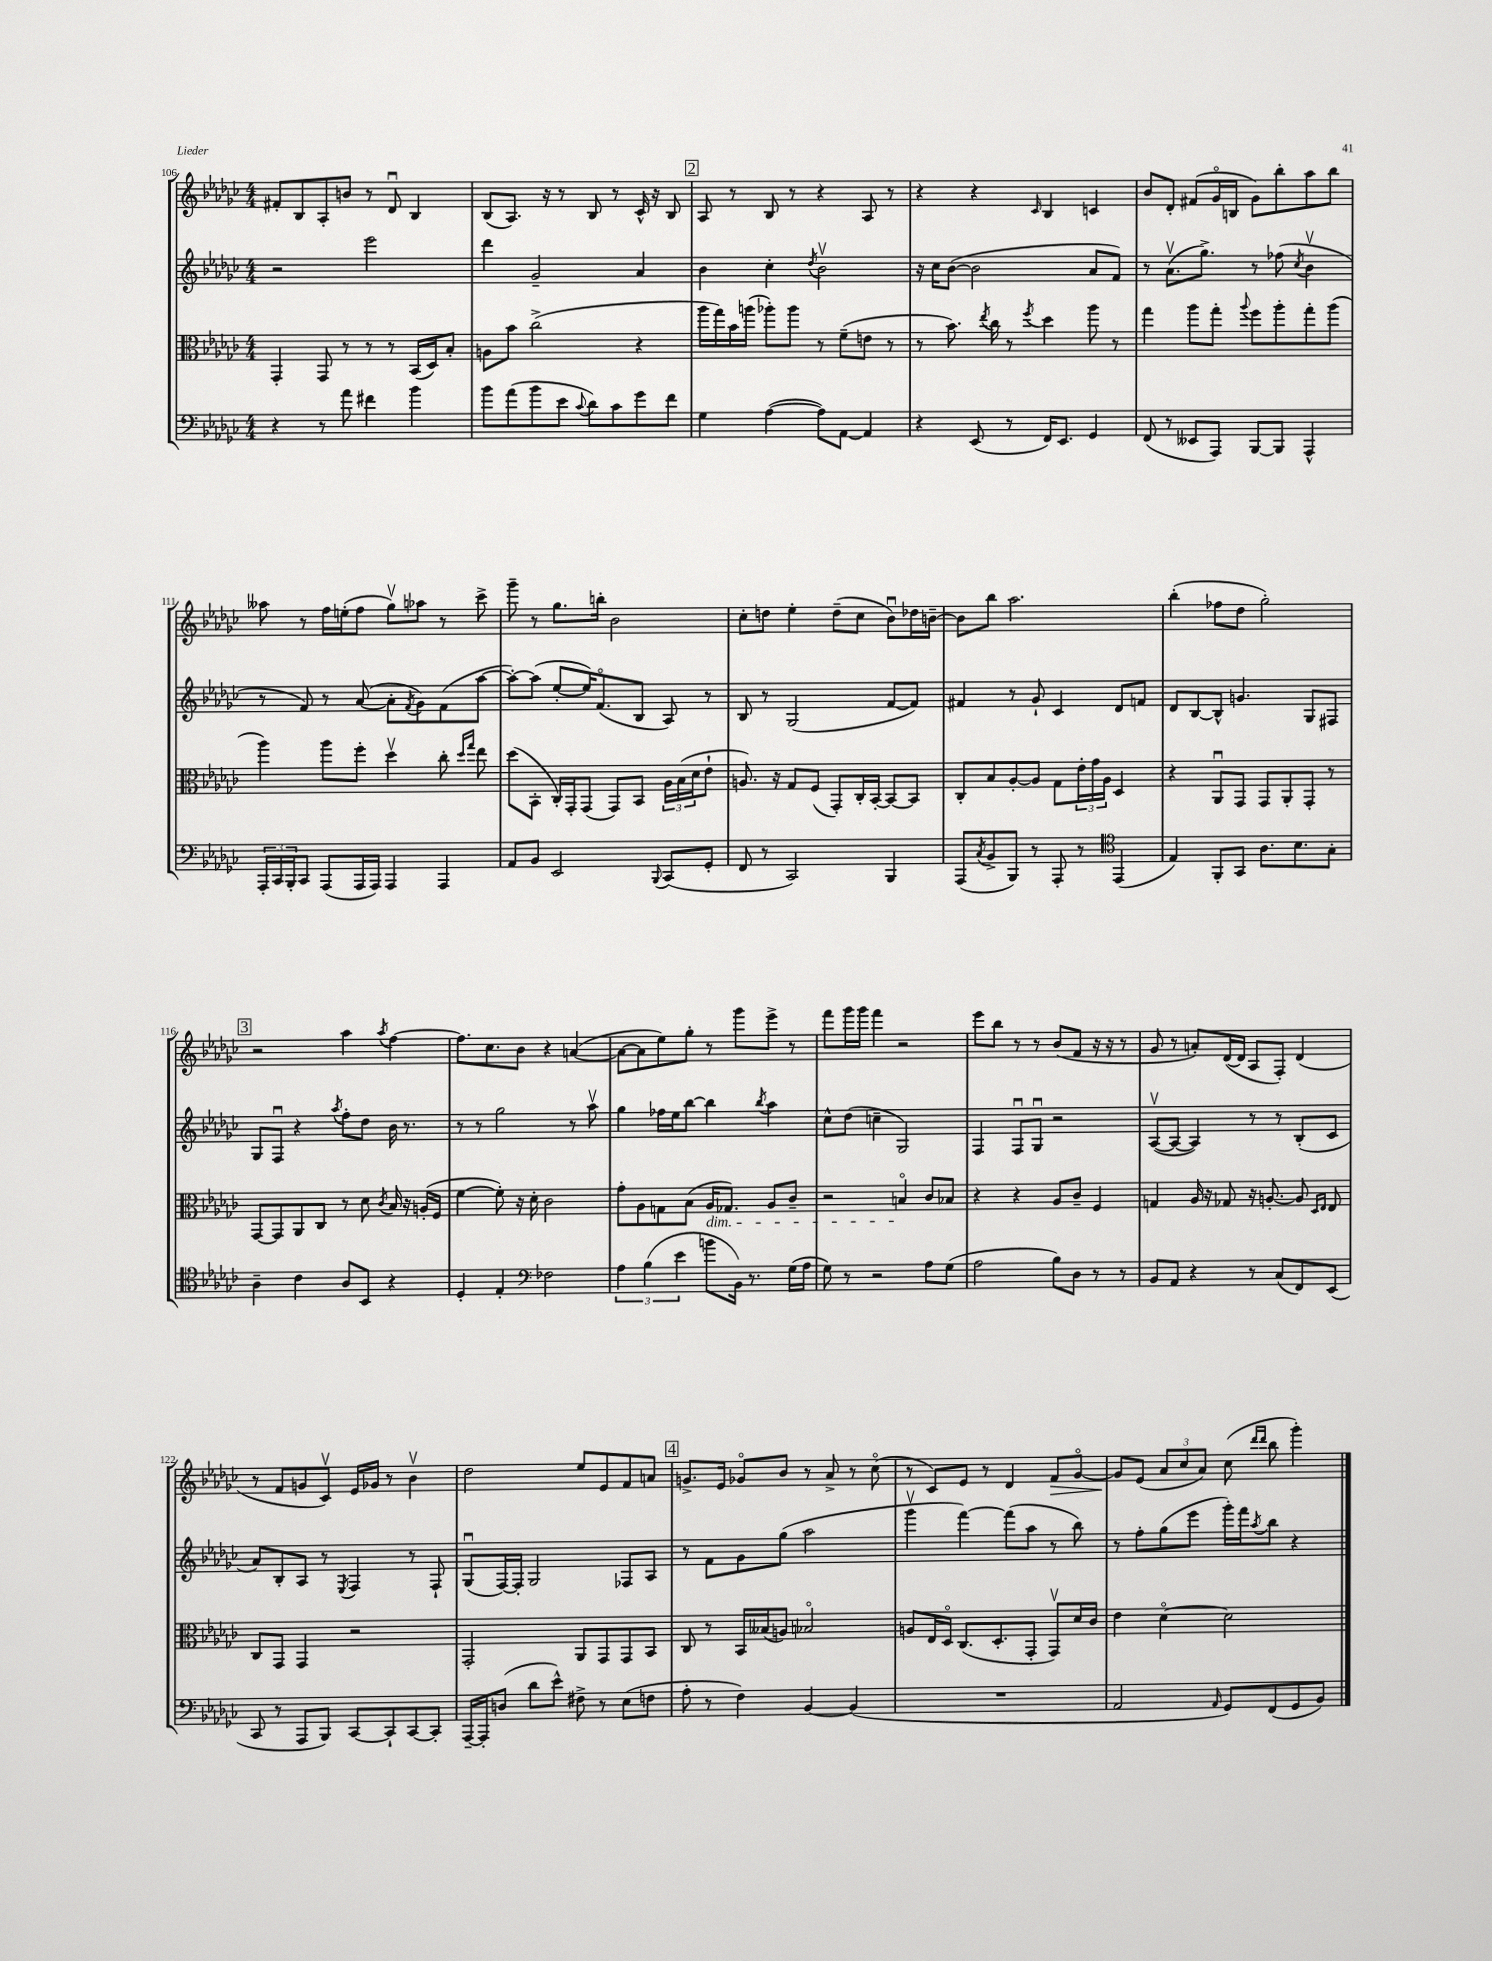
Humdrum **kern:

**kern	**kern	**kern	**kern	**dynam
*part4	*part3	*part2	*part1	*part1
*staff4	*staff3	*staff2	*staff1	*staff1
*clefF4	*clefC3	*clefG2	*clefG2	*
*k[b-e-a-d-g-c-]	*k[b-e-a-d-g-c-]	*k[b-e-a-d-g-c-]	*k[b-e-a-d-g-c-]	*
*M4/4	*M4/4	*M4/4	*M4/4	*
=106	=106	=106	=106	=106
4r	4GG-'/	2r	8f#X'/L	.
.	.	.	8B-/	.
8r	8GG-/	.	8A-'/	.
8a-\	8r	.	8bn/J	.
4f#X\	8r	2eee-\	8r	.
.	8r	.	8d-u/	.
4b-\	(16BB-/LL	.	4B-/	.
.	16D-/J)	.	.	.
.	8B-'/J	.	.	.
=107	=107	=107	=107	=107
8b-\L	8An\L	4ddd-\	(8B-/L	.
(8a-\	8b-\J	.	8.A-/J)	.
8b-\	(2cc-^\	2g-~/	.	.
.	.	.	16r	.
8e-\J	.	.	8r	.
8qqc-/	.	.	.	.
8d-\L)	.	.	8B-/	.
8c-\	.	.	8r	.
8g-\	4r	4a-/	16c-^^/	.
.	.	.	16r	.
8f\J	.	.	8B-/	.
!!LO:REH:place=s1:t=2
=108	=108	=108	=108	=108
4G-\	16aa-\LL	4b-\	8A-/	.
.	16gg-\)	.	.	.
.	16b-\	.	8r	.
.	(16aan\JJ	.	.	.
([4A-\	8aa-X'\L)	4cc-'\	8B-/	.
.	8aa-\J	.	8r	.
.	.	8qdd-/	.	.
8A-\L])	8r	2b-v\	4r	.
[8AA-\J	(8f~\L	.	.	.
4AA-/]	8en\J	.	8A-/	.
.	8r	.	8r	.
=109	=109	=109	=109	=109
4r	8r	16r	4r	.
.	.	16cc-\KL	.	.
.	8.b-\)	([8b-\J	.	.
(8EE-/	.	2b-\]	4r	.
.	8qee-/	.	.	.
.	16cc-\	.	.	.
8r	8r	.	.	.
.	8qff/	.	16qqc-/	.
16FF/KL)	4dd-\	.	4B-/	.
8.EE-/J	.	.	.	.
4GG-/	8aa-\	8a-/L	4cn/	.
.	8r	8f/J)	.	.
=110	=110	=110	=110	=110
(8FF/	4gg-\	8r	8b-/L	.
8r	.	(8.a-v\L	8d-'/J	.
8EE--X/L	8aa-\L	.	(8f#X/L	.
.	.	8.gg-^\J)	.	.
8AAA-/J)	8gg-'\J	.	16g-/L	.
.	.	.	16Bn/JJ	.
.	8qqaa-/	.	.	.
[8BBB-/L	8ff\L	8r	8g-\L)	.
8BBB-/J]	8aa-'\	(8ff-X\	8bb-'\	.
.	.	8qcc-/	.	.
4AAA-^^/	8gg-'\	4b-v\	8aa-\	.
.	(8aa-\J	.	8bb-\J	.
!!LO:LB:g=z
=111	=111	=111	=111	=111
24AAA-'/LL	4aa-\)	8r	8aa--X\	.
24CC-/	.	.	.	.
24BBB-'/J	.	.	.	.
8CC-/J	.	8f/)	8r	.
(8AAA-/L	8aa-\L	8r	16ff\LL	.
.	.	.	(16een'\J	.
16AAA-/L	8ff'\J	([8a-/	8ff\J	.
16AAA-/JJ)	.	.	.	.
4AAA-/	4dd-v\	8a-'\L]	8gg-v\L)	.
.	.	8qf/	.	.
.	.	8g-\)	8aa-X\J	.
4AAA-/	8cc-'\	(8f\	8r	.
.	16qqdd-/LL	.	.	.
.	16qqgg-/JJ	.	.	.
.	8ee-\	[8aa-\J	8ccc-^\	.
=112	=112	=112	=112	=112
8AA-/L	(8dd-\L	8aa-'\L_)	8ggg-~\	.
8BB-/J	8BB-'\J	(8aa-\J]	8r	.
2EE-/	16C-'/LL)	[8ee-'/L	8.gg-\L	.
.	16GG-'/J	.	.	.
.	(8GG-/J	16ee-/K])	.	.
.	.	(8.f/	16bbn'\Jk	.
.	8GG-/L)	.	2b-\	.
.	8BB-/J	8B-/J	.	.
8qqBBB-/	.	.	.	.
(8CC-/L	24A-\LL	8A-/)	.	.
.	(24B-\	.	.	.
.	24d-\J	.	.	.
8GG-'/J	8e-`\J	8r	.	.
=113	=113	=113	=113	=113
8FF/	8.An/)	8B-/	8cc-'\L	.
8r	.	8r	8ddn\J	.
.	16r	.	.	.
2CC-/)	8G-/L	(2G-/	4ee-'\	.
.	(8F/J	.	.	.
.	8GG-'/L)	.	(8dd~\L	.
.	16C-'/L	.	8cc-\J	.
.	[16BB-'/JJ	.	.	.
4BBB-/	8BB-/L_	[8f/L	8b-u\L)	.
.	8BB-/J]	8f/J])	16dd-X\L	.
.	.	.	[16bn~\JJ	.
=114	=114	=114	=114	=114
(8AAA-/L	8C-'/L	4f#X/	8b\L]	.
8qC-/	.	.	.	.
8BB-^/	8B-/	.	8bb-\J	.
8BBB-/J)	[8A-'/	8r	2.aa-\	.
8r	8A-/J]	8g-`/	.	.
8AAA-'/	8G-\L	4c-/	.	.
8r	24e-'\L	.	.	.
.	24g-\	.	.	.
.	24A-\JJ	.	.	.
*clefC4	*	*	*	*
(4EE-/	4D-/	8d-/L	.	.
.	.	8fn/J	.	.
=115	=115	=115	=115	=115
4E-/)	4r	8d-/L	(4bb-'\	.
.	.	[8B-/	.	.
8FF'/L	8AA-u/L	8B-^^/J]	8ff-X\L	.
8GG-/J	8GG-/J	4.gn/	8dd-\J	.
8.A-\L	8GG-/L	.	2gg-'\)	.
.	8AA-'/	.	.	.
8.B-\	.	.	.	.
.	8GG-'/J	8G-/L	.	.
8G-'\J	8r	8F#X/J	.	.
!!LO:LB:g=z
!!LO:REH:place=s1:t=3
=116	=116	=116	=116	=116
4A-~\	[8GG-/L	8G-/L	2r	.
.	8GG-/]	8Fu/J	.	.
4c-\	8AA-/	4r	.	.
.	8C-/J	.	.	.
.	.	8qaa-/	.	.
8A-/L	8r	8ff'\L	4aa-\	.
8BB-/J	8d-\	8dd-\J	.	.
.	8qc-/	.	8qaa-/	.
4r	16B-/	16b-\	[4ff\	.
.	16r	8.r	.	.
.	(16An'/LL	.	.	.
.	16F/JJ	.	.	.
=117	=117	=117	=117	=117
4D-'/	[4f\	8r	8.ff\L]	.
.	.	8r	.	.
.	.	.	8.cc-\	.
4E-'/	8f'\])	2gg-\	.	.
.	16r	.	8b-\J	.
.	16d-'\	.	.	.
*clefF4	*	*	*	*
2F-X\	2c-\	.	4r	.
.	.	8r	([4an/	.
.	.	8aa-v\	.	.
=118	=118	=118	=118	=118
6A-\	8g-'\L	4gg-\	8a\L_	.
.	8A-\	.	8a\]	.
(6B-\	.	.	.	.
.	8Gn\	16ff-X\LL	8ee-\)	.
.	.	16ee-\J	.	.
6e-\	.	.	.	.
.	(8B-\J	[8bb-\J	8gg-'\J	.
!	!LO:TX:b:i:t=dim.	!	!	!
8bn\L	16A-/KL	4bb-\]	8r	.
.	8.G-X/J)	.	.	.
16BB-\Jk)	.	.	8ggg-\L	.
8.r	.	.	.	.
.	.	8qbb-/	.	.
.	8A-/L	4aa-\	8eee-^\J	.
(16G-\LL	8c-~/J	.	8r	.
16A-\JJ	.	.	.	.
=119	=119	=119	=119	=119
8G-\)	2r	8cc-^^\L	8fff\L	.
8r	.	(8dd-\J	16ggg-\L	.
.	.	.	16ggg-\JJ	.
2r	.	4ccn~\	4fff\	.
.	4Bn/	2G-/)	2r	.
8A-\L	8c-/L	.	.	.
(8G-\J	8B-X/J	.	.	.
=120	=120	=120	=120	=120
2A-\	4r	4F/	8eee-\L	.
.	.	.	8bb-\J	.
.	4r	8Fu/L	8r	.
.	.	8G-u/J	8r	.
8B-\L)	8A-/L	2r	(8b-/L	.
8D-\J	8c-~/J	.	8f/J	.
8r	4F/	.	16r	.
.	.	.	16r	.
8r	.	.	8r	.
=121	=121	=121	=121	=121
8BB-/L	4Gn/	([8A-v/L	8g-/	.
8AA-/J	.	8A-/J_	8r	.
4r	16A-/	4A-/])	8an'/L)	.
.	16r	.	.	.
.	8G-X/	.	([16d-/L	.
.	.	.	16d-/JJ]	.
8r	16r	8r	8A-/L	.
.	[8.An'/	.	.	.
(8C-/L	.	8r	8F'/J)	.
8FF/)	8A/]	(8B-'/L	(4d-/	.
.	16qqD-/LL	.	.	.
.	16qqE-/JJ	.	.	.
(8EE-/J	8E-/	8c-/J	.	.
!!LO:LB:g=z
=122	=122	=122	=122	=122
8CC-/	8C-/L	8a-/L)	8r	.
8r	8GG-/J	8B-'/	8f/L	.
8AAA-/L	4GG-/	8A-/J	8gn/	.
8BBB-/J)	.	8r	8c-v/J)	.
.	.	8qE-/	.	.
[8CC-/L	2r	4F/	16e-/LL	.
.	.	.	16g-X/JJ	.
8CC-`/]	.	.	8r	.
[8CC-/	.	8r	4b-v\	.
8CC-'/J]	.	8F`/	.	.
=123	=123	=123	=123	=123
[16AAA-~/LL	2GG-'/	(8G-u/L	2dd-\	.
16AAA-'/J]	.	.	.	.
(8Dn/J	.	[16F/L)	.	.
.	.	16F'/JJ]	.	.
8d-\L	.	2G-/	.	.
8e-^^\J)	.	.	.	.
8F#X^\	8AA-/L	.	8ee-/L	.
8r	8GG-/	.	8e-/	.
(8E-\L	8GG-/	8F-X/L	8f/	.
8Fn\J	8BB-/J	8A-/J	8an/J	.
!!LO:REH:place=s1:t=4
=124	=124	=124	=124	=124
8A-'\	8C-/	8r	8.gn^/L	.
8r	8r	8f\L	.	.
.	.	.	16e-/Jk	.
4F\)	16BB-/LL	8g-\	8g-X/L	.
.	(16B--X/J	.	.	.
.	8An/J)	(8gg-\J	8b-/J	.
[4BB-/	2B-X/	2aa-\	8r	.
.	.	.	8a-^/	.
(4BB-/]	.	.	8r	.
.	.	.	(8cc-\	.
=125	=125	=125	=125	=125
1r	8An/L	4ggg-v\	8r	.
.	16E-/L	.	8c-/L)	.
.	16D-/JJ	.	.	.
.	(8.C-/L	[4fff\)	8e-/J	.
.	.	.	8r	.
.	8.D-'/	.	.	.
.	.	(8fff\L]	4d-/	.
.	8GG-'/J	8aa-\J	.	.
!	!	!	!	!LO:HP:b
.	8GG-v/L)	8r	8f/L	>
.	16d-/L	8bb-\)	[8g-/J	.
.	16c-/JJ	.	.	.
=126	=126	=126	=126	=126
2AA-/	4e-\	8r	8g-/L]	.
.	.	8ff'\L	(8e-/J	]
.	[4d-\	(8gg-\	12a-/L	.
.	.	.	12cc-/	.
.	.	8eee-\J	.	.
.	.	.	12a-/J)	.
16qqAA-/	.	.	.	.
8GG-/L)	2d-\]	16ggg-'\LL)	(8cc-\	.
.	.	16fff\J	.	.
.	.	.	16qqddd-/LL	.
.	.	8qaa-/	16qqddd-/JJ	.
(8FF/	.	8bb-\J	8bb-\	.
8GG-/	.	4r	4ggg-'\)	.
8BB-/J)	.	.	.	.
==	==	==	==	==
*-	*-	*-	*-	*-
